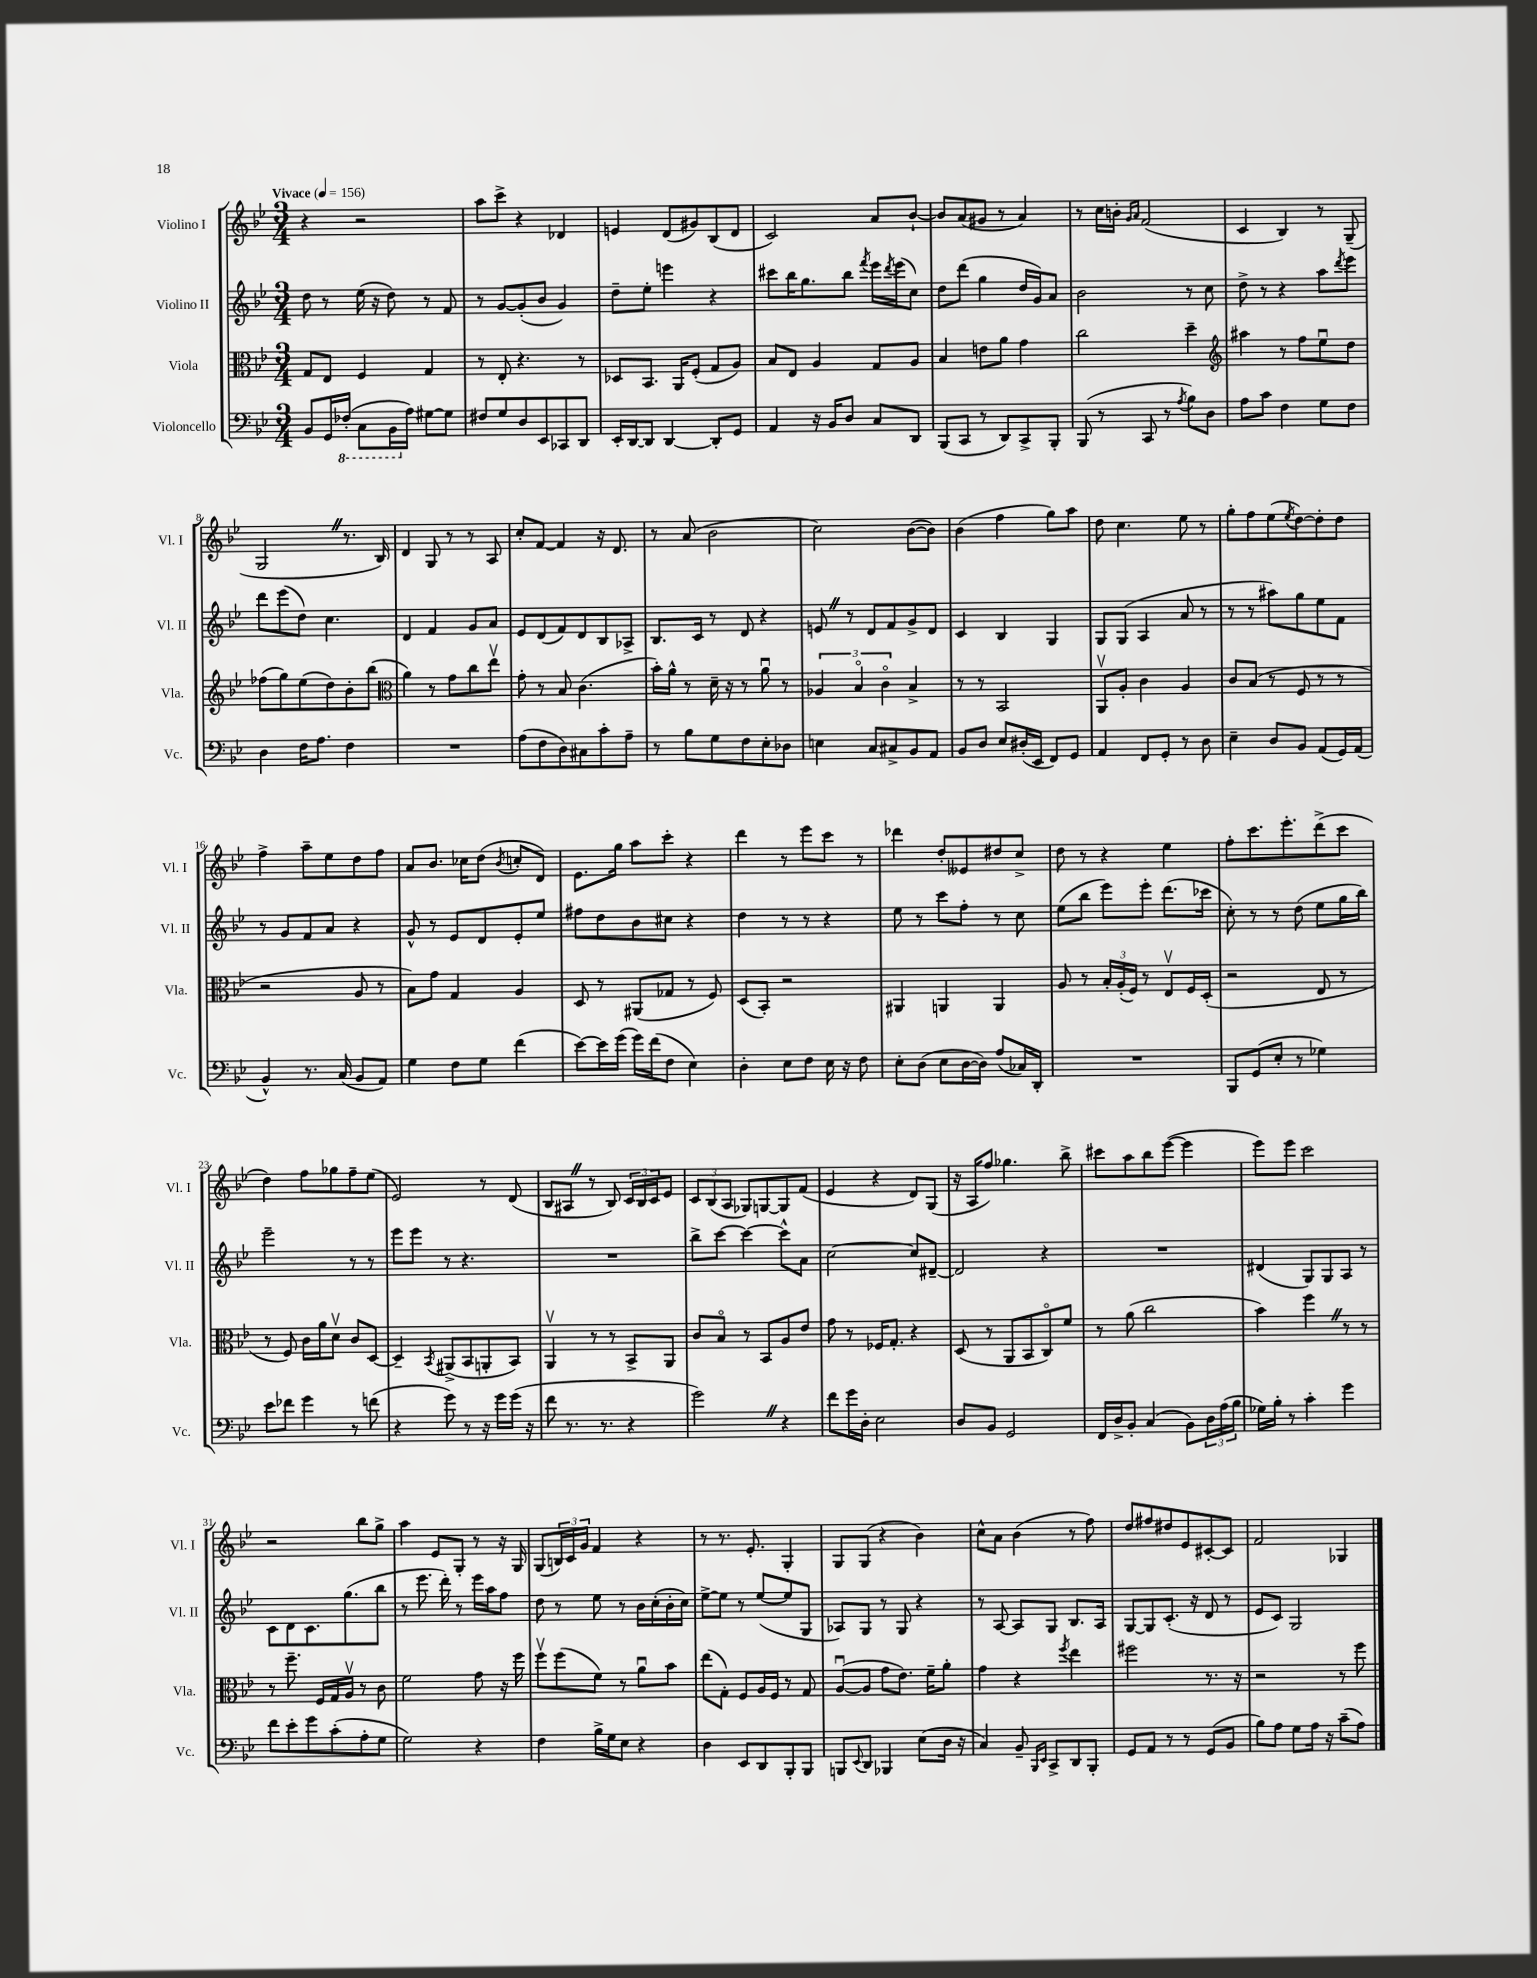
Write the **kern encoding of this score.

**kern	**kern	**kern	**kern
*staff4	*staff3	*staff2	*staff1
*clefF4	*clefC3	*clefG2	*clefG2
*k[b-e-]	*k[b-e-]	*k[b-e-]	*k[b-e-]
*M3/4	*M3/4	*M3/4	*M3/4
*MM156	*MM156	*MM156	*MM156
8BB-	8G	8dd	4r
16GG	8E-	8r	.
(16FF-'	.	.	.
8CC	4F	(16ee-	2r
.	.	16r	.
16BBB-	.	8dd)	.
16A)	.	.	.
[8G#	4G	8r	.
8G#]	.	8f	.
=	=	=	=
8F#	8r	8r	8aa
8G	8E-'	[8g	8ccc^
8D	4.r	(8g']	4r
8EE-	.	8b-	.
8CC-	.	4g)	4d-
8DD	8r	.	.
=	=	=	=
16EE-'	8D-	8dd~	4e
[16DD	.	.	.
8DD]	8.BB-	8ee-'	.
[4DD	.	4eee	(8d
.	16AA	.	.
.	(8F'	.	8g#)
8DD']	8G	4r	(8B-
8GG	8A)	.	8d
=	=	=	=
4AA	8B-	8ccc#	2c)
.	8E-	16bb-	.
.	.	8.gg	.
16r	4A	.	.
16BB-	.	.	.
8D	.	8bb-	.
.	.	8qfff	.
8C	8G	16eee-	8a
.	.	8qddd	.
.	.	(16eee-	.
8DD	8A	8cc)	[8b-`
=	=	=	=
(8BBB-	4B-	8dd	8b-]
8CC	.	(8ddd	(8a
8r	8e	4gg	8g#
8DD)	8a	.	8r
8CC^	4g	16dd	4a)
.	.	16g)	.
8BBB-'	.	8a	.
=	=	=	=
(8BBB-	2cc	2b-	8r
8r	.	.	16cc
.	.	.	16b'
.	.	.	16qqg
.	.	.	16qqa
8CC	.	.	(2f
8r	.	.	.
8qA	.	.	.
8B-)	4dd~	8r	.
8D	.	8cc	.
=	=	=	=
*	*clefG2	*	*
8A	4aa#	8dd^	4c
8c	.	8r	.
4F	8r	4r	4B-)
.	8ff	.	.
8G	8ee-u	8aa	8r
.	.	8qddd	.
8F	8dd	8eee-	(8G~
=	=	=	=
4D	(8ff-	8ddd	2G
.	8gg)	(8eee-	.
16F	(8ee-	8dd)	.
8.A	.	.	.
.	8dd)	4.cc	.
4F	8b-'	.	8.r
.	(8bb-	.	.
.	.	.	16B-)
=	=	=	=
*	*clefC3	*	*
2.r	4a)	4d	4d
.	8r	4f	8G
.	8g	.	8r
.	8cc	8g	8r
.	8ee-v	8a	8A
=	=	=	=
(8A	8g'	8e-	8cc'
8F	8r	(8d	[8f
8D)	8B-	8f)	4f]
8C#	(4.c	8d	.
8c'	.	8B-	16r
.	.	.	8.d
8A~	.	8A-^	.
=	=	=	=
8r	16b-')	8.B-	8r
.	16a^^	.	.
8B-	8r	.	(8a
.	.	16c	.
8G	16d~	8r	2b-
.	16r	.	.
8F	8r	8d	.
8E-'	8au	4r	.
8D-	8r	.	.
=	=	=	=
4E	6A-	8e	2cc)
.	.	8r	.
.	6B-o	.	.
8C	.	8d	.
.	6co	.	.
8C#^	.	8f	.
8BB-	4B-^	8g^	([8b-
8AA	.	8d	8b-])
=	=	=	=
8BB-	8r	4c	(4b-
8D	8r	.	.
8E-	2BB-	4B-	4ff
(16D#'	.	.	.
16EE-	.	.	.
8FF)	.	4G	8gg)
8GG	.	.	8aa
=	=	=	=
4AA	8AAv	8G	8dd
.	8A'	(8G	4.cc
8FF	4c	4A	.
8GG'	.	.	.
8r	4A	8a	8ee-
8D	.	8r	8r
=	=	=	=
4E-~	8c	8r	8gg'
.	(8B-	8r	8ff
8D	8r	8aa#)	(8ee-
.	.	.	8qee-
8BB-	8F	8gg	[8dd)
(8AA	8r	8ee-	8dd']
16GG)	8r	8f	8dd
(16AA	.	.	.
=	=	=	=
4BB-^^)	2r	8r	4ff^
.	.	8g	.
8.r	.	8f	8aa~
.	.	8a	8ee-
(16C	.	.	.
8BB-	8A	4r	8dd
8AA)	8r	.	8ff
=	=	=	=
4G	8B-)	8g^^	8a
.	8g	8r	8.b-
8F	4G	8e-	.
.	.	.	16cc-
8G	.	8d	(8dd
.	.	.	8qb-
(4f	4A	8e-'	8cc'
.	.	8ee-	8d)
=	=	=	=
[8e-)	8D	8ff#	8.e-
16e-]	8r	8dd	.
(16g	.	.	16gg
16g)	(8AA#	8b-	8aa
(16f	.	.	.
8F	8G-	8cc#	8ccc'
4E-)	8r	4r	4r
.	8F)	.	.
=	=	=	=
4D'	(8D	4dd	4ddd
.	8BB-')	.	.
8E-	2r	8r	8r
8F	.	8r	8eee-
16E-	.	4r	8ccc
16r	.	.	.
8F	.	.	8r
=	=	=	=
8E-'	4AA#	8ee-	4ddd-
(8D	.	8r	.
8E-	4AA	8ccc	8dd'
[16D	.	8ff'	8e--
16D])	.	.	.
(8A	4AA	8r	8dd#
16C-)	.	8cc	8cc^
16DD'	.	.	.
=	=	=	=
2.r	8A	(8ee-	8dd
.	8r	8bb-	8r
.	24B-'	8eee-)	4r
.	(24A'	.	.
.	24F)	.	.
.	8r	8eee-'	.
.	8E-v	(8.ddd	4ee-
.	16F	.	.
.	(16D'	16ccc-	.
=	=	=	=
8BBB-	2r	8cc')	8ff'
(8GG	.	8r	8.ccc
8E-'	.	8r	.
.	.	.	8.eee-'
8r	.	(8dd	.
4G-)	8E-	8ee-	(8ddd^
.	8r	16gg	8ccc
.	.	16bb-)	.
=	=	=	=
8e-	8r	2eee-~	4dd)
8f-	8F)	.	.
4g	16c	.	8ff
.	16a	.	.
.	8dv	.	8gg-
8r	8c	8r	8ff~
(8f	[8D	8r	(8ee-
=	=	=	=
4r	4D~]	8eee-	2e-)
.	.	8eee-	.
.	8qBB-	.	.
8g)	(8AA#^	8r	.
8r	8BB-	4.r	.
16r	8AA'	.	8r
16g	.	.	.
(16g	8BB-)	.	(8d
16r	.	.	.
=	=	=	=
8f	4AAv	2.r	8B-
8.r	.	.	8A#
.	8r	.	8r
8.r	.	.	.
.	8r	.	8B-)
4r	8BB-^	.	24c
.	.	.	24B-
.	.	.	24c
.	8AA	.	8e-
=	=	=	=
2g)	8c	8bb-^	12c
.	.	.	(12B-
.	8B-o	[8ccc	.
.	.	.	12A
.	8r	4ccc_	8G-)
.	8BB-	.	[8G
4r	8A	8ccc^^]	8G]
.	8e-	8a	(8f
=	=	=	=
8f	8g	[2cc	4e-
16g	8r	.	.
16D'	.	.	.
2E-	16F-	.	4r
.	8.G'	.	.
.	4r	8cc]	8d)
.	.	[8d#~	(8G
=	=	=	=
8D	(8D	2d#]	16r
.	.	.	16A
8BB-	8r	.	8ff)
2GG	8AA	.	4.gg-
.	8BB-	.	.
.	8Co)	4r	.
.	8f	.	8bb-^
=	=	=	=
16FF	8r	2.r	8ccc#
16D^	.	.	.
8BB-'	(8a	.	8aa
(4C	2cc	.	8bb-
.	.	.	([8eee-
8BB-)	.	.	4eee-]
24D	.	.	.
(24A	.	.	.
24B-	.	.	.
=	=	=	=
16G-)	4b-)	(4d#	8eee-)
16B-'	.	.	.
8r	.	.	8eee-
4c'	4ff	8G)	2ccc
.	.	8G	.
4g	8r	8A	.
.	8r	8r	.
=	=	=	=
8f	8r	8c	2r
8e-'	8.ff~	8d	.
8g	.	8.c	.
.	16F	.	.
(8c'	16G	.	.
.	16Av	(8.gg	.
8A'	8r	.	8bb-
8G	8c	8bb-	8gg^
=	=	=	=
2G)	2f	8r	4aa
.	.	8.eee-	.
.	.	.	8e-
.	.	16ddd')	.
.	.	8r	8G'
4r	8g	16eee-	8r
.	.	16aa	.
.	16r	8ff	16r
.	16ff	.	16G
=	=	=	=
4F	8ffv	8dd	(8G
.	(8ff	8r	24B)
.	.	.	24c
.	.	.	24g
16B-^	8f)	8ee-	4f
16G	.	.	.
8E-	8r	8r	.
4r	8au	16b-	4r
.	.	(16cc'	.
.	8b-	16b-'	.
.	.	16cc)	.
=	=	=	=
4D	(8ee-	[8ee-^	8r
.	8G')	8ee-]	8.r
8EE-	8F	8r	.
.	.	.	8.e-'
8DD	16A	([8ee-	.
.	16F	.	.
8BBB-'	8r	8ee-]	4G'
8BBB-	8G	8G	.
=	=	=	=
8BBB	([8Au	8A-)	8G
8qqEE-	.	.	.
8DD	8A]	8G	(8G
4BBB-	8g	8r	4r
.	8.e-)	8G	.
(8E-	.	4r	4b-)
.	16f~	.	.
16D	8a'	.	.
16r	.	.	.
=	=	=	=
4C)	4g	8r	8cc^^
.	.	[8A	8a
8BB-~	4r	8A]	(4b-
16qqBBB-	.	.	.
16qqEE-	.	.	.
8CC^	.	8G	.
.	8qff	.	.
8DD	4ee-	8.B-	8r
8BBB-'	.	.	8ff)
.	.	16A	.
=	=	=	=
8GG	2ff#	[8G	8dd
8AA	.	8G]	8ff#
8r	.	(8.c'	8dd#
8r	.	.	8e-
.	.	16r	.
(8GG	8.r	8d	[8c#'
8BB-	.	8r	8c#]
.	16r	.	.
=	=	=	=
8B-)	2r	8e-	2f
8A	.	8c)	.
8G	.	2G	.
16A	.	.	.
16r	.	.	.
(8c~	8r	.	4G-
8A)	8ff	.	.
==	==	==	==
*-	*-	*-	*-
